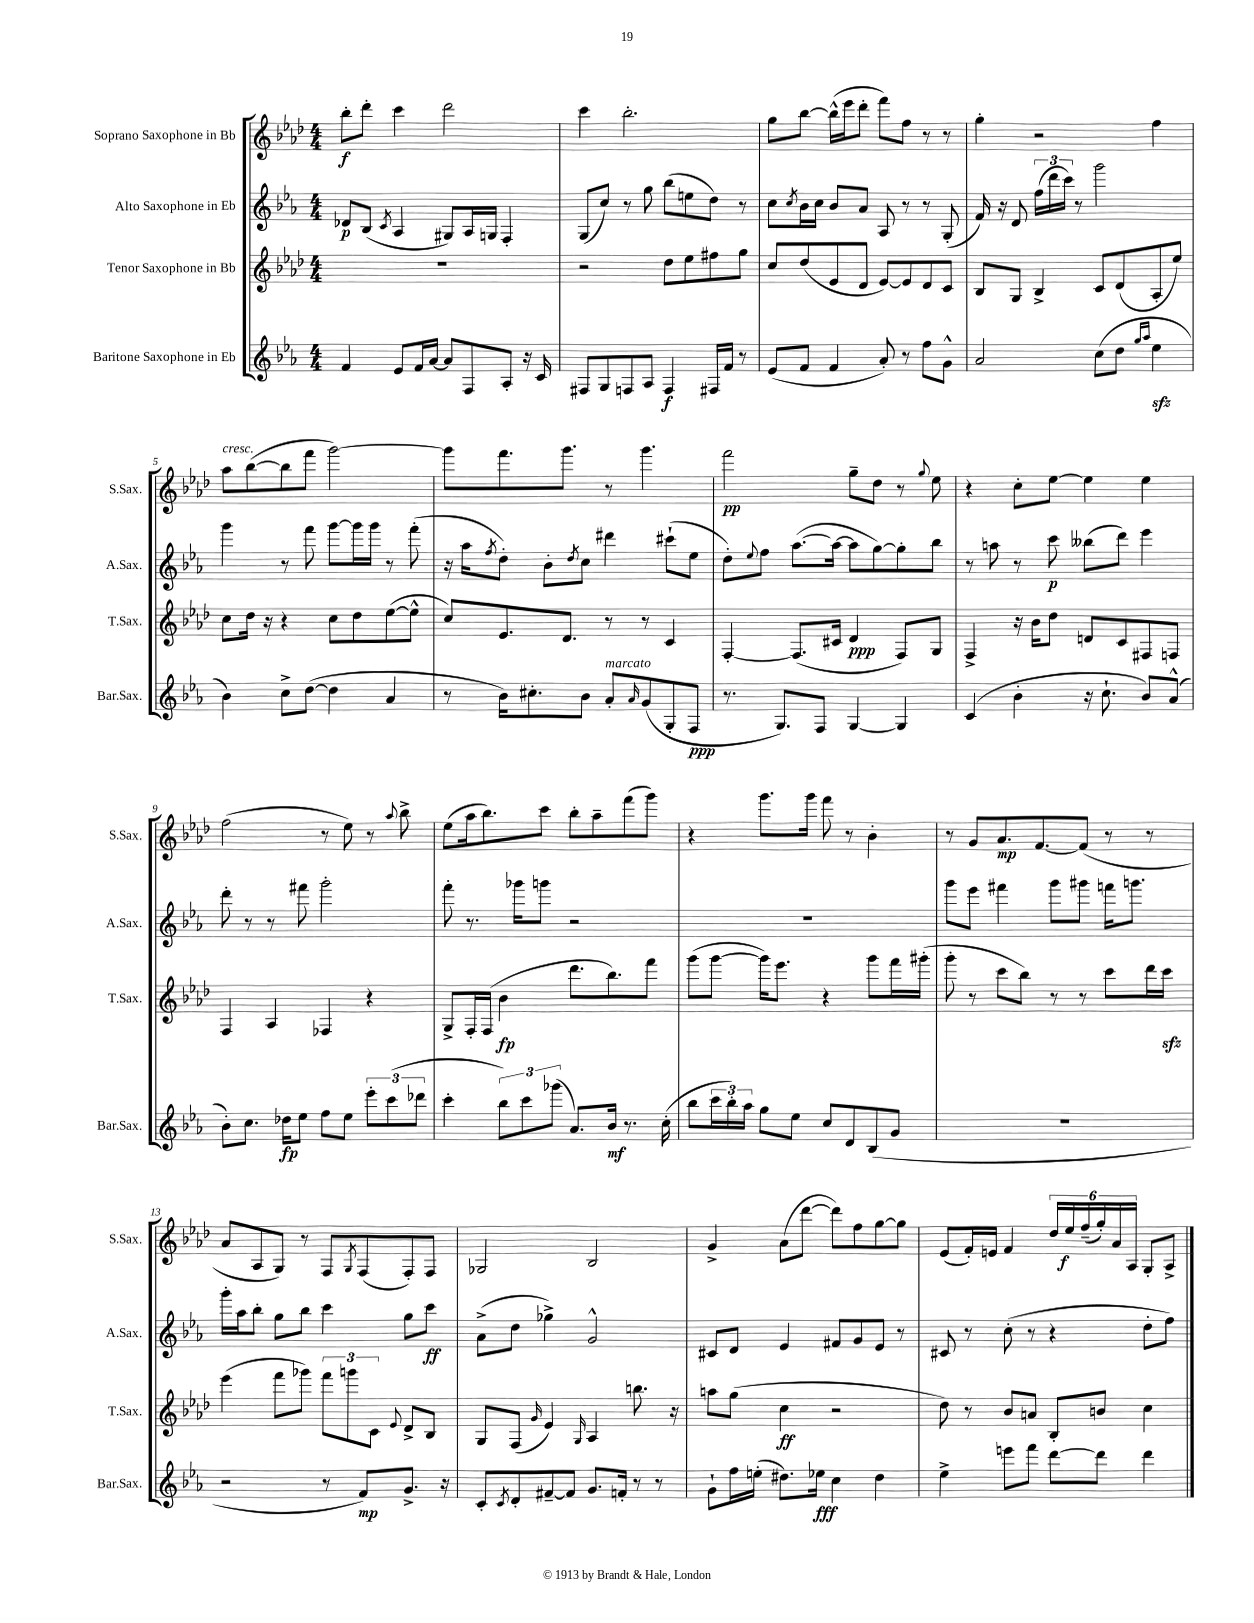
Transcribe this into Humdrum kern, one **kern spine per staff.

**kern	**dynam	**kern	**dynam	**kern	**dynam	**kern	**dynam
*part4	*part4	*part3	*part3	*part2	*part2	*part1	*part1
*staff4	*staff4	*staff3	*staff3	*staff2	*staff2	*staff1	*staff1
*I"Baritone Saxophone in Eb	*	*I"Tenor Saxophone in Bb	*	*I"Alto Saxophone in Eb	*	*I"Soprano Saxophone in Bb	*
*I'Bar.Sax.	*	*I'T.Sax.	*	*I'A.Sax.	*	*I'S.Sax.	*
*clefG2	*	*clefG2	*	*clefG2	*	*clefG2	*
*k[b-e-a-]	*	*k[b-e-a-d-]	*	*k[b-e-a-]	*	*k[b-e-a-d-]	*
*M4/4	*	*M4/4	*	*M4/4	*	*M4/4	*
=1	=1	=1	=1	=1	=1	=1	=1
4f/	.	1r	.	8d-X/L	p	8bb-'\L	f
.	.	.	.	(8B-/J	.	8ddd-'\J	.
.	.	.	.	8qc/	.	.	.
8e-/L	.	.	.	4A-/	.	4ccc\	.
16f/L	.	.	.	.	.	.	.
[16a-/JJ	.	.	.	.	.	.	.
8a-/L]	.	.	.	8G#X/L)	.	2ddd-\	.
8F/	.	.	.	16A-/L	.	.	.
.	.	.	.	16Gn/JJ	.	.	.
8A-'/J	.	.	.	4F'/	.	.	.
16r	.	.	.	.	.	.	.
16c/	.	.	.	.	.	.	.
=2	=2	=2	=2	=2	=2	=2	=2
8F#X/L	.	2r	.	(8G/L	.	4ccc\	.
8G/	.	.	.	8cc/J)	.	.	.
8Fn/	.	.	.	8r	.	2.bb-'\	.
8A-/J	.	.	.	8gg\	.	.	.
4F/	f	8dd-\L	.	(8bb-\L	.	.	.
.	.	8ee-\	.	8een\	.	.	.
16F#X/LL	.	8ff#X\	.	8dd\J)	.	.	.
16f/JJ	.	.	.	.	.	.	.
8r	.	8gg\J	.	8r	.	.	.
=3	=3	=3	=3	=3	=3	=3	=3
(8e-/L	.	8cc/L	.	8cc\L	.	8gg\L	.
.	.	.	.	8qcc/	.	.	.
8f/J	.	(8dd-/	.	16b-\L	.	[8bb-\J	.
.	.	.	.	16cc\JJ	.	.	.
4f/	.	8e-/	.	8b-/L	.	(16bb-^^\LL]	.
.	.	.	.	.	.	16eee-\J	.
.	.	8d-/J	.	8a-/J	.	8ddd-'\J	.
8a-'/)	.	[8e-/L)	.	8A-/	.	8fff\L)	.
8r	.	8e-/]	.	8r	.	8ff\J	.
8ff\L	.	8d-/	.	8r	.	8r	.
8g^^\J	.	8c/J	.	(8G'/	.	8r	.
=4	=4	=4	=4	=4	=4	=4	=4
2a-/	.	8B-/L	.	16f/)	.	4gg'\	.
.	.	.	.	16r	.	.	.
.	.	8G/J	.	8d/	.	.	.
.	.	4B-^/	.	(24ff\LL	.	2r	.
.	.	.	.	24ddd\	.	.	.
.	.	.	.	24ccc\JJ)	.	.	.
.	.	.	.	8r	.	.	.
(8cc\L	.	8c/L	.	2ggg\	.	.	.
8dd\J	.	(8d-/	.	.	.	.	.
16qqgg/LL	.	.	.	.	.	.	.
16qqaa-/JJ	.	.	.	.	.	.	.
4ee-zz\	.	8A-'/	.	.	.	4ff\	.
.	.	8ee-/J)	.	.	.	.	.
!!LO:LB:g=z
=5	=5	=5	=5	=5	=5	=5	=5
!	!	!	!	!	!	!LO:TX:a:i:t=cresc.	!
4b-\)	.	8cc\L	.	4ggg\	.	8aa-\L	.
.	.	16dd-\Jk	.	.	.	([8bb-\	.
.	.	16r	.	.	.	.	.
8cc^\L	.	4r	.	8r	.	8bb-\]	.
([8dd\J	.	.	.	8fff\	.	8fff\J	.
4dd\]	.	8cc\L	.	[8ggg\L	.	[2ggg\)	.
.	.	8dd-\	.	16ggg\L]	.	.	.
.	.	.	.	16ggg\JJ	.	.	.
4a-/	.	([8ee-\	.	8r	.	.	.
.	.	8ee-^^\J]	.	(8fff'\	.	.	.
=6	=6	=6	=6	=6	=6	=6	=6
8r	.	8cc/L)	.	16r	.	8ggg\L]	.
.	.	.	.	16aa-\KL	.	.	.
.	.	.	.	8qff/	.	.	.
16b-\KL)	.	8.e-/	.	8dd'\J)	.	8.fff\	.
8.cc#X'\	.	.	.	.	.	.	.
.	.	.	.	8b-'\L	.	.	.
.	.	8.d-/J	.	.	.	8.ggg\J	.
.	.	.	.	8qdd/	.	.	.
8b-\J	.	.	.	8cc\J	.	.	.
!LO:TX:a:i:t=marcato	!	!	!	!	!	!	!
8a-'/L	.	8r	.	4ddd#X\	.	8r	.
16qqa-/	.	.	.	.	.	.	.
(8g/	.	8r	.	.	.	4.ggg\	.
8G'/	.	4c/	.	(8ccc#X`\L	.	.	.
8F/J	ppp	.	.	8ee-\J	.	.	.
=7	=7	=7	=7	=7	=7	=7	=7
8.r	.	[4F'/	.	8dd'\L)	.	2fff\	pp
.	.	.	.	8qqee-/	.	.	.
.	.	.	.	8ff\J	.	.	.
8.G/L)	.	.	.	.	.	.	.
.	.	(8.F/L]	.	([8.aa-\L	.	.	.
8F/J	.	.	.	.	.	.	.
.	.	16c#X/Jk	.	16aa-\Jk_	.	.	.
[4G/	.	4d-/	ppp	8aa-\L]	.	8gg~\L	.
.	.	.	.	[8gg\)	.	8dd-\J	.
4G/]	.	8F/L)	.	8gg'\]	.	8r	.
.	.	.	.	.	.	8qqgg/	.
.	.	8G/J	.	8bb-\J	.	8ee-\	.
=8	=8	=8	=8	=8	=8	=8	=8
(4c/	.	4F^/	.	8r	.	4r	.
.	.	.	.	8aan\	.	.	.
4b-'\	.	16r	.	8r	.	8cc'\L	.
.	.	16b-\KL	.	.	.	.	.
.	.	8dd-\J	.	8ccc\	p	[8ee-\J	.
16r	.	8dn/L	.	(8bb--X\L	.	4ee-\]	.
8.cc`\	.	.	.	.	.	.	.
.	.	8c/	.	8ddd\J)	.	.	.
8b-/L)	.	8F#X/	.	4eee-\	.	4ee-\	.
(8a-^^/J	.	8Fn/J	.	.	.	.	.
!!LO:LB:g=z
=9	=9	=9	=9	=9	=9	=9	=9
8b-'\L)	.	4F/	.	8ddd'\	.	(2ff\	.
8.cc\J	.	.	.	8r	.	.	.
.	.	4A-/	.	8r	.	.	.
16dd-X\KL	fp	.	.	.	.	.	.
8ee-\J	.	.	.	8fff#X\	.	.	.
8ff\L	.	4F-X/	.	2ggg'\	.	8r	.
8ee-\J	.	.	.	.	.	8ee-\)	.
12eee-'\L	.	4r	.	.	.	8r	.
(12ccc\	.	.	.	.	.	.	.
.	.	.	.	.	.	8qqaa-/	.
.	.	.	.	.	.	8bb-^\	.
12ddd-X\J	.	.	.	.	.	.	.
=10	=10	=10	=10	=10	=10	=10	=10
4ccc'\	.	8G^/L	.	8fff'\	.	(8ee-\L	.
.	.	16F'/L	.	8.r	.	16aa-\k	.
.	.	(16F/JJ	.	.	.	8.bb-\)	.
12bb-\L)	.	4b-\	fp	.	.	.	.
.	.	.	.	16ggg-X\KL	.	.	.
12ccc\	.	.	.	.	.	.	.
.	.	.	.	8gggn\J	.	8ccc\J	.
(12ggg-X\J	.	.	.	.	.	.	.
8.a-/L)	.	8.ddd-\L	.	2r	.	8bb-'\L	.
.	.	.	.	.	.	8aa-~\	.
16b-/Jk	mf	8.bb-\)	.	.	.	.	.
8.r	.	.	.	.	.	(8fff\	.
.	.	8fff\J	.	.	.	8ggg\J)	.
(16cc'\	.	.	.	.	.	.	.
=11	=11	=11	=11	=11	=11	=11	=11
8bb-\L	.	(8ggg\L	.	1r	.	4r	.
24ccc\L	.	[8ggg\J	.	.	.	.	.
24bb-'\)	.	.	.	.	.	.	.
24aa-\JJ	.	.	.	.	.	.	.
8gg\L	.	16ggg\KL])	.	.	.	8.ggg\L	.
.	.	8.eee-\J	.	.	.	.	.
8ee-\J	.	.	.	.	.	.	.
.	.	.	.	.	.	16ggg\Jk	.
8cc/L	.	4r	.	.	.	8fff\	.
8d/	.	.	.	.	.	8r	.
(8B-/	.	8ggg\L	.	.	.	4b-'\	.
8g/J	.	16fff\L	.	.	.	.	.
.	.	(16ggg#X'\JJ	.	.	.	.	.
=12	=12	=12	=12	=12	=12	=12	=12
1r	.	8ggg'\	.	8ggg\L	.	8r	.
.	.	8r	.	8eee-\J	.	8g/L	.
.	.	8ccc\L	.	4fff#X\	.	8.a-/	mp
.	.	8bb-\J)	.	.	.	.	.
.	.	.	.	.	.	[8.f/	.
.	.	8r	.	8ggg\L	.	.	.
.	.	8r	.	8ggg#X\J	.	(8f/J]	.
.	.	8ccc\L	.	16fffn\KL	.	8r	.
.	.	.	.	8.gggn\J	.	.	.
.	.	16ddd-\L	.	.	.	8r	.
.	.	16ccczz\JJ	.	.	.	.	.
!!LO:LB:g=z
=13	=13	=13	=13	=13	=13	=13	=13
2r	.	(4eee-\	.	16ggg'\LL	.	8a-/L	.
.	.	.	.	16aa-\J	.	.	.
.	.	.	.	8bb-'\J	.	8A-/	.
.	.	8fff\L	.	8gg\L	.	8G/J)	.
.	.	8ggg-X\J)	.	8bb-\J	.	8r	.
8r	.	12fff\L	.	4ccc\	.	8F/L	.
.	.	12gggn\	.	.	.	.	.
.	.	.	.	.	.	8qG/	.
8f/L)	mp	.	.	.	.	(8F/	.
.	.	12c\J	.	.	.	.	.
.	.	8qqe-/	.	.	.	.	.
8.g^/J	.	8d-^/L	.	8gg\L	.	8F'/)	.
.	.	8B-/J	.	8ccc\J	ff	8F/J	.
16r	.	.	.	.	.	.	.
=14	=14	=14	=14	=14	=14	=14	=14
8c'/L	.	8G/L	.	(8a-^\L	.	2G-X/	.
8qc/	.	.	.	.	.	.	.
8d'/	.	(8F/J	.	8dd\J	.	.	.
.	.	16qqg/	.	.	.	.	.
[8f#X~/	.	4e-/)	.	4gg-X^\)	.	.	.
8f#/J]	.	.	.	.	.	.	.
.	.	16qqG/	.	.	.	.	.
8.g/L	.	4A-/	.	2g^^/	.	2B-/	.
16fn'/Jk	.	.	.	.	.	.	.
8r	.	8.bbn\	.	.	.	.	.
8r	.	.	.	.	.	.	.
.	.	16r	.	.	.	.	.
=15	=15	=15	=15	=15	=15	=15	=15
8g`\L	.	8aan\L	.	8c#X/L	.	4g^/	.
16ff\L	.	(8gg\J	.	8d/J	.	.	.
(16een'\JJ	.	.	.	.	.	.	.
8.dd#X\L)	.	4cc\	ff	4e-/	.	(8a-\L	.
.	.	.	.	.	.	[8ddd-\J	.
16ee-X\Jk	fff	.	.	.	.	.	.
4cc\	.	2r	.	8f#X/L	.	8ddd-\L])	.
.	.	.	.	8g/	.	8ff\	.
4dd#\	.	.	.	8e-/J	.	[8gg\	.
.	.	.	.	8r	.	8gg\J]	.
=16	=16	=16	=16	=16	=16	=16	=16
4ee-^\	.	8dd-\)	.	8c#X/	.	(8e-/L	.
.	.	8r	.	8r	.	16f'/L)	.
.	.	.	.	.	.	16en/JJ	.
8eeen\L	.	8b-/L	.	(8cc'\	.	4f/	.
8fff\J	.	8an/J	.	8r	.	.	.
[8ddd\L	.	8B-'/L	.	4r	.	24dd-/LL	.
.	.	.	.	.	.	24ee-/	f
.	.	.	.	.	.	(24ff~/	.
8ddd\J]	.	8bn/J	.	.	.	24gg'/)	.
.	.	.	.	.	.	24a-/	.
.	.	.	.	.	.	24A-/JJ	.
4ddd\	.	4cc\	.	8dd'\L	.	8G'/L	.
.	.	.	.	8ff\J)	.	8A-^/J	.
==	==	==	==	==	==	==	==
*-	*-	*-	*-	*-	*-	*-	*-
